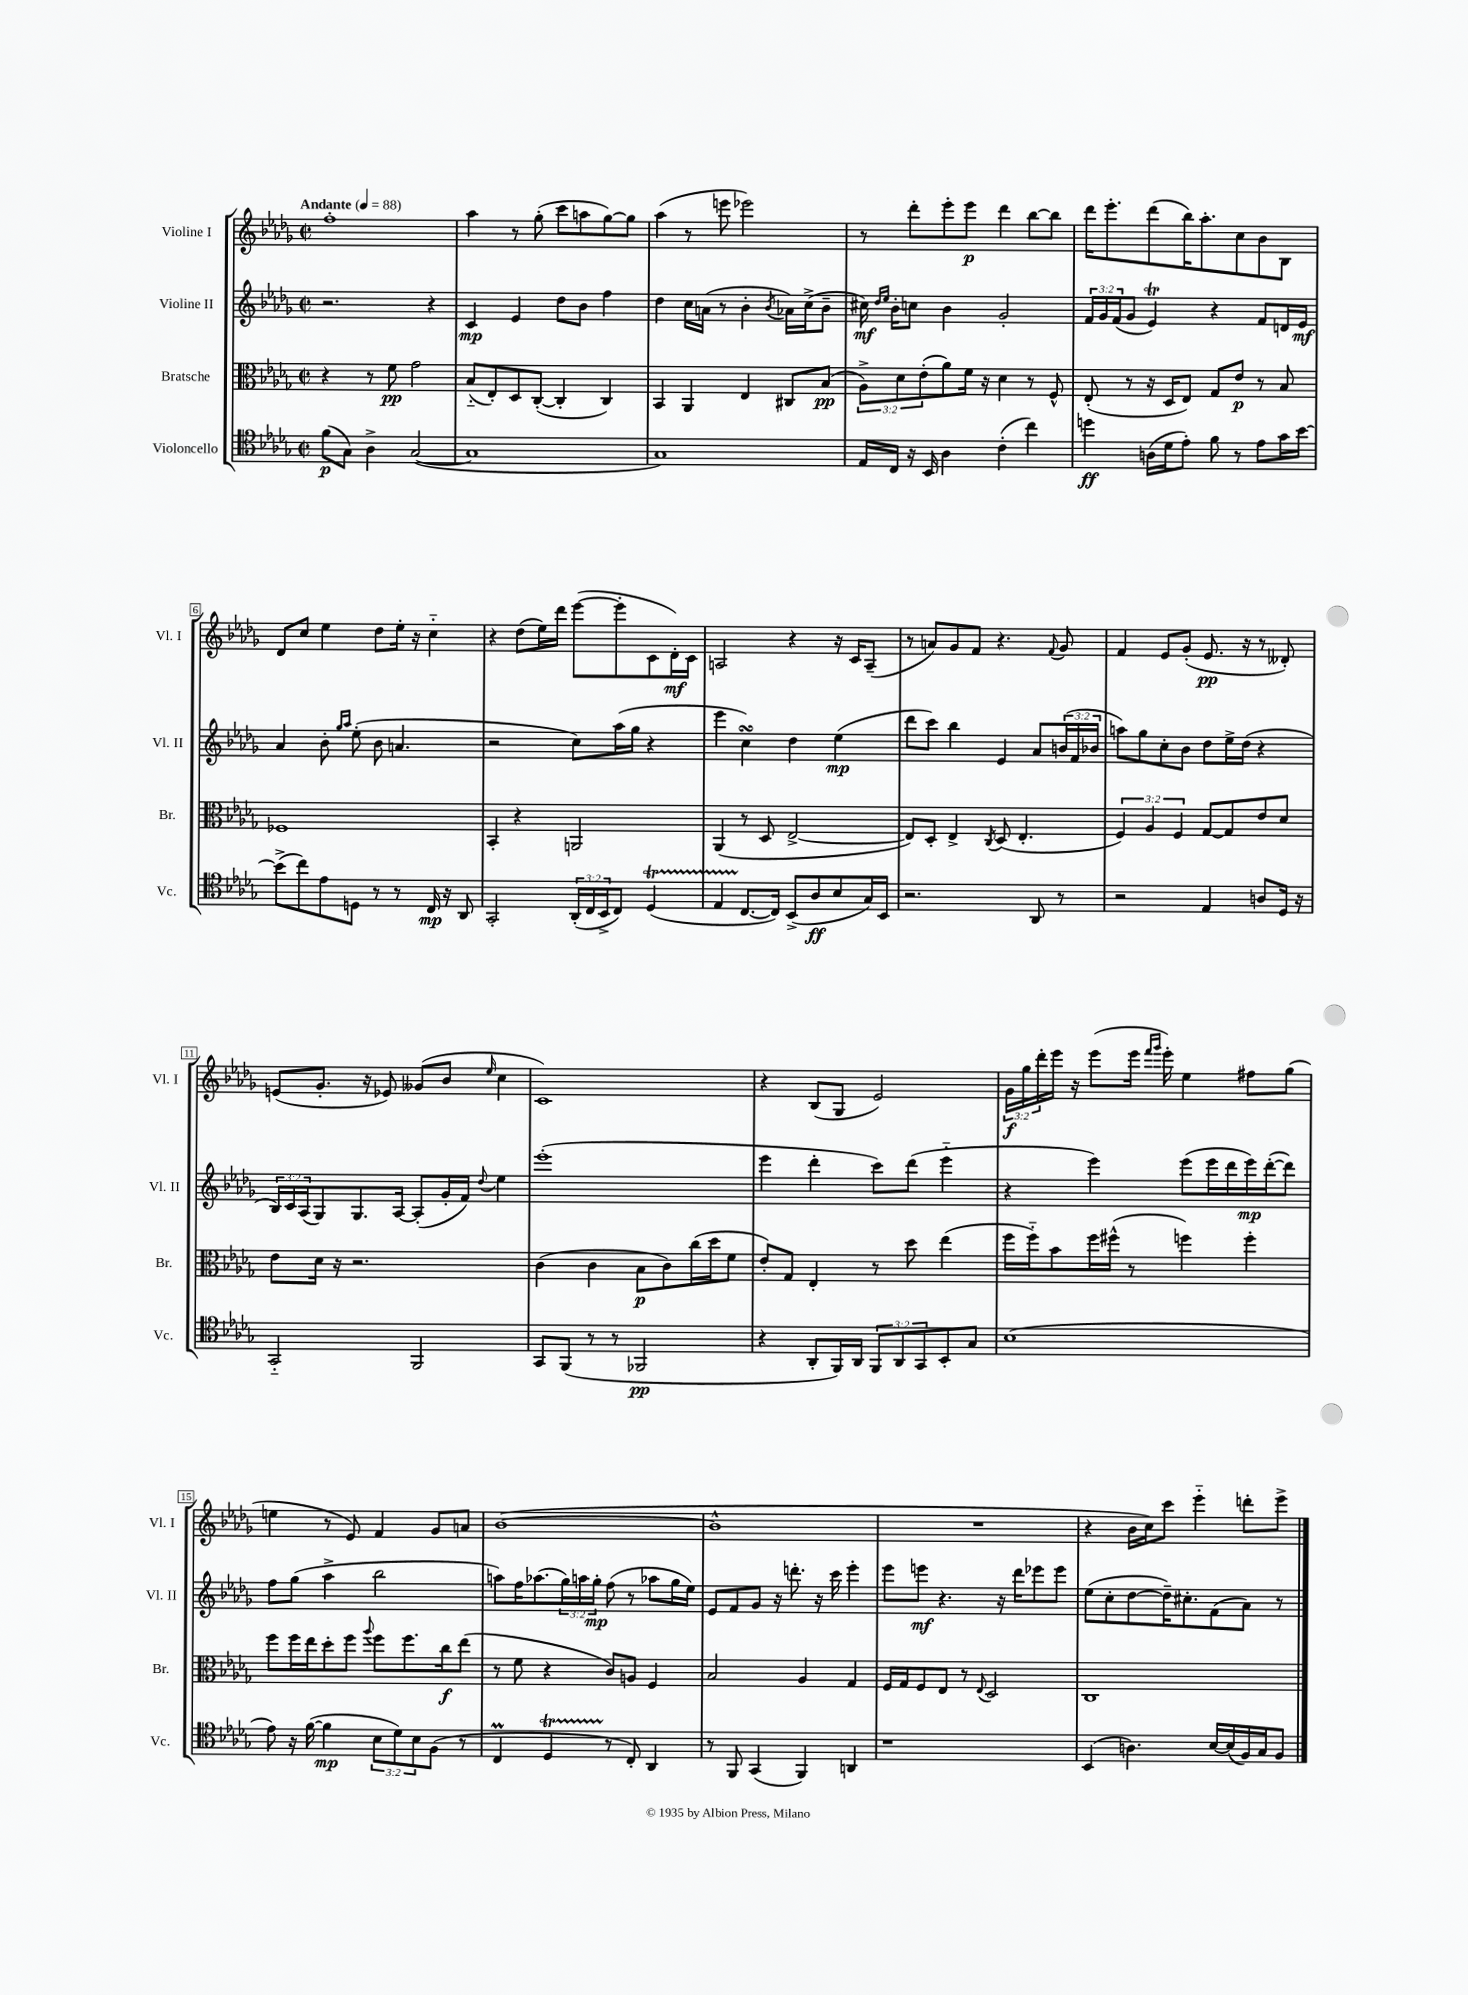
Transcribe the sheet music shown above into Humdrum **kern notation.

**kern	**kern	**kern	**kern
*staff4	*staff3	*staff2	*staff1
*clefC4	*clefC3	*clefG2	*clefG2
*k[b-e-a-d-g-]	*k[b-e-a-d-g-]	*k[b-e-a-d-g-]	*k[b-e-a-d-g-]
*M2/2	*M2/2	*M2/2	*M2/2
*met(c|)	*met(c|)	*met(c|)	*met(c|)
*MM88	*MM88	*MM88	*MM88
(8f\L	4r	2.r	1ff'
8G-\J)	.	.	.
4A-^\	8r	.	.
.	8f\	.	.
([2G-/	2g-\	.	.
.	.	4r	.
=	=	=	=
1G-]	(8B-'~/L	4c/	4aa-\
.	8E-'/)	.	.
.	8D-/	4e-/	8r
.	([8C'/J	.	(8gg-'\
.	4C'/]	8dd-\L	8ccc\L
.	.	8b-\J	8aa\
.	4C/)	4ff\	[8gg-\)
.	.	.	8gg-\]J
=	=	=	=
1G-)	4BB-/	4dd-\	(4aa-\
.	4AA-/	16cc\LL	8r
.	.	(16a\JJ	.
.	.	8r	8eee\
.	4E-/	4b-'\	2eee-\)
.	.	8qb-/	.
.	8C#/L	16a-\LL)	.
.	.	(16cc^\J	.
.	(8B-/J	8b-~\J	.
=	=	=	=
16E-/LL	12A-^\L)	16cc#\)	8r
.	.	16qqdd-/LL	.
.	.	16qqee-/JJ	.
16C/JJ	.	16b-'\LK	.
.	12d-\	.	.
16r	.	8cc\J	8ddd-'\L
.	(12e-'\	.	.
16BB-/	.	.	.
4A-\	8a-\)	4b-\	8eee-'\
.	16f\Jk	.	8eee-\J
.	16r	.	.
(4c'\	4d-\	2g-'/	4ddd-\
4cc\)	8r	.	[8bb-\L
.	8F^^/	.	8bb-\]J
=	=	=	=
4dd\	(8E-'/	24f/LL	16ddd-\LK
.	.	24g-/	.
.	.	.	8.eee-'\
.	.	(24f/J	.
.	8r	8g-/J	.
(16A\LL	16r	4e-/)	(8ddd-\
16d-\J	16D-/LK	.	.
8e-'\J)	8E-/J)	.	16bb-\K)
.	.	.	8.aa-'\
8f\	8G-/L	4r	.
8r	8e-/J	.	8cc\
8e-\L	8r	8f/L	8b-\
16g-\L	8B-/	16d/L	8B-\J
[16b-\JJ	.	16e-/JJ	.
=	=	=	=
(8b-^\]L	1F-	4a-/	8d-/L
8cc\)	.	.	8cc/J
8e-\	.	8b-'\	4ee-\
.	.	16qqgg-/LL	.
.	.	16qqaa-/JJ	.
8D\J	.	(8ee-'\	.
8r	.	8b-\	8dd-\L
8r	.	4.a/	16ee-'\Jk
.	.	.	16r
16C/	.	.	4cc'~\
16r	.	.	.
8AA-/	.	.	.
=	=	=	=
2GG-'/	4BB-'/	2r	4r
.	4r	.	(8dd-\L
.	.	.	16ee-\L)
.	.	.	16ddd-\JJ
(24AA-'/LL	2AA/	8cc\L)	([8eee-\L
24C/	.	.	.
24BB-^/J	.	.	.
8C/J)	.	(16aa-\L	8eee-'\]
.	.	16gg-\JJ	.
(4D-/	.	4r	8c\
.	.	.	16d-'\L)
.	.	.	16c\JJ
=	=	=	=
4E-/	(4AA-/	4eee-\	2A/
[8.C/L	8r	4cc\)	.
.	8D-/	.	.
16C/]Jk)	.	.	.
(8BB-^/L	[2E-^/	4dd-\	4r
8A-/	.	.	.
8B-/	.	(4ee-\	16r
.	.	.	16c/LK
16G-/L)	.	.	(8A~/J
16BB-/JJ	.	.	.
=	=	=	=
2.r	8E-/]L)	8ddd-\L	8r
.	8D-'/J	8ccc\J)	8a/L)
.	4E-^/	4bb-\	8g-/
.	.	.	8f/J
.	8qC/	.	.
.	(8D-/	4e-/	4.r
.	4.E-'/	.	.
8AA-/	.	8a-/L	.
.	.	.	8qqf/
8r	.	(24b/L	8g-/
.	.	24f/	.
.	.	24b-/JJ	.
=	=	=	=
2r	6F/)	8aa\L)	4f/
.	.	8gg-\	.
.	6A-/	.	.
.	.	8cc'\	8e-/L
.	6F/	.	.
.	.	8b-\J	(8g-'/J
4E-/	[8G-/L	8dd-\L	8.e-/
.	8G-/]	16ee-^\L	.
.	.	(16dd-\JJ	16r
8A/L	8e-/	4r	8r
16D-/Jk	8d-/J	.	8d--'/)
16r	.	.	.
=	=	=	=
2GG-'~/	8e-\L	24B-/LL)	(8e/L
.	.	24c/	.
.	.	(24A-/J	.
.	16d-\Jk	8G-/)	8.g-'/J
.	16r	.	.
.	2.r	8.G-/	.
.	.	.	16r
.	.	.	8e-/)
.	.	[16A-/Jk	.
2FF/	.	(8A-'/]L	(8g--/L
.	.	16g-'/L	8b-/J
.	.	16f/JJ)	.
.	.	8qqdd-/	16qqee-/
.	.	4ee-\	4cc\
=	=	=	=
8GG-/L	(4c\	(1eee-'	1c)
(8FF/J	.	.	.
8r	4c\	.	.
8r	.	.	.
2FF-/	8B-\L	.	.
.	8c\)	.	.
.	(16cc\L	.	.
.	16dd-\J	.	.
.	8f\J	.	.
=	=	=	=
4r	8e-'/L)	4eee-\	4r
.	8G-/J	.	.
8AA-'/L	4E-'/	4ddd-'\	(8B-/L
16FF/L)	.	.	8G-/J
16AA-/JJ	.	.	.
12FF/L	8r	8ccc\L)	2e-/)
12AA-/	.	.	.
.	8dd-\	(8ddd-\J	.
12GG-/	.	.	.
8BB-'/	(4ee-\	4eee-'~\	.
8G-/J	.	.	.
=	=	=	=
(1B-	16ff\LL	4r	24g-\LL
.	.	.	24gg-\
.	16ff'~\J)	.	.
.	.	.	24ddd-'\
.	8b-\	.	16eee-\JJ
.	.	.	16r
.	16ff\L	4eee-\)	(8eee-\L
.	(16ff#^^\JJ	.	.
.	8r	.	16eee-\Jk
.	.	.	16qqfff/LL
.	.	.	16qqggg-/JJ
.	.	.	16eee-'\)
.	4ff\)	(8eee-\L	4ee-\
.	.	16eee-\L	.
.	.	16ddd-\	.
.	4ff'\	16eee-\)	8ff#\L
.	.	([16ddd-'\J	.
.	.	8ddd-\]J)	(8gg-\J
=	=	=	=
8e-\)	8ff\L	8ff\L	4ee\
16r	16ff\L	(8gg-\J	.
([16f\	16ee-\J	.	.
4f\]	8dd-'\	4aa-^\	8r
.	8ff\J	.	8e-/)
.	8qqaa-/	.	.
12B-\L	8ff\L	2bb-\	4f/
12d-\)	.	.	.
.	8.ff\	.	.
12B-\	.	.	.
(8F\J	.	.	8g-/L
.	16cc\k	.	.
8r	(8ee-\J	.	8a/J
=	=	=	=
4C/	8r	8aa\L)	([1b-
.	8f\	16ff\K	.
.	.	(8.aa-\	.
4D-/	4r	.	.
.	.	24gg-\L)	.
.	.	24aa\	.
.	.	24gg-'\JJ	.
8r	8c/L)	(8ff\	.
8C'/)	8A/J	8r	.
4AA-/	4F/	8aa-\L	.
.	.	16gg-\L	.
.	.	16ee-\JJ)	.
=	=	=	=
8r	2B-/	8e-/L	1b-^^]
8FF/	.	8f/	.
(4GG-/	.	8g-/J	.
.	.	16r	.
.	.	8.ddd'\	.
4FF/)	4A-/	.	.
.	.	16r	.
.	.	16ccc\	.
4AA/	4G-/	4eee-'\	.
=	=	=	=
1r	16F/LL	8eee-\L	1r
.	16G-/J	.	.
.	8F/	8eee\J	.
.	8E-/J	4.r	.
.	8r	.	.
.	8qqE-/	.	.
.	2D-/	.	.
.	.	16r	.
.	.	16ddd-\LK	.
.	.	8eee-\	.
.	.	8eee-\J	.
=	=	=	=
(4BB-/	1C	(8ee-\L	4r
.	.	8cc'\	.
4.A\)	.	[8dd-\	16b-\LL
.	.	.	16cc\J)
.	.	16dd-~\]K)	8ccc\J
.	.	8.cc#'\	.
.	.	.	4eee-'~\
[16B-/LL	.	(8f\	.
(16B-/]	.	.	.
16F/)	.	8a-\J)	8ddd'\L
16G-/J	.	.	.
8F/J	.	8r	8eee-^\J
==	==	==	==
*-	*-	*-	*-
